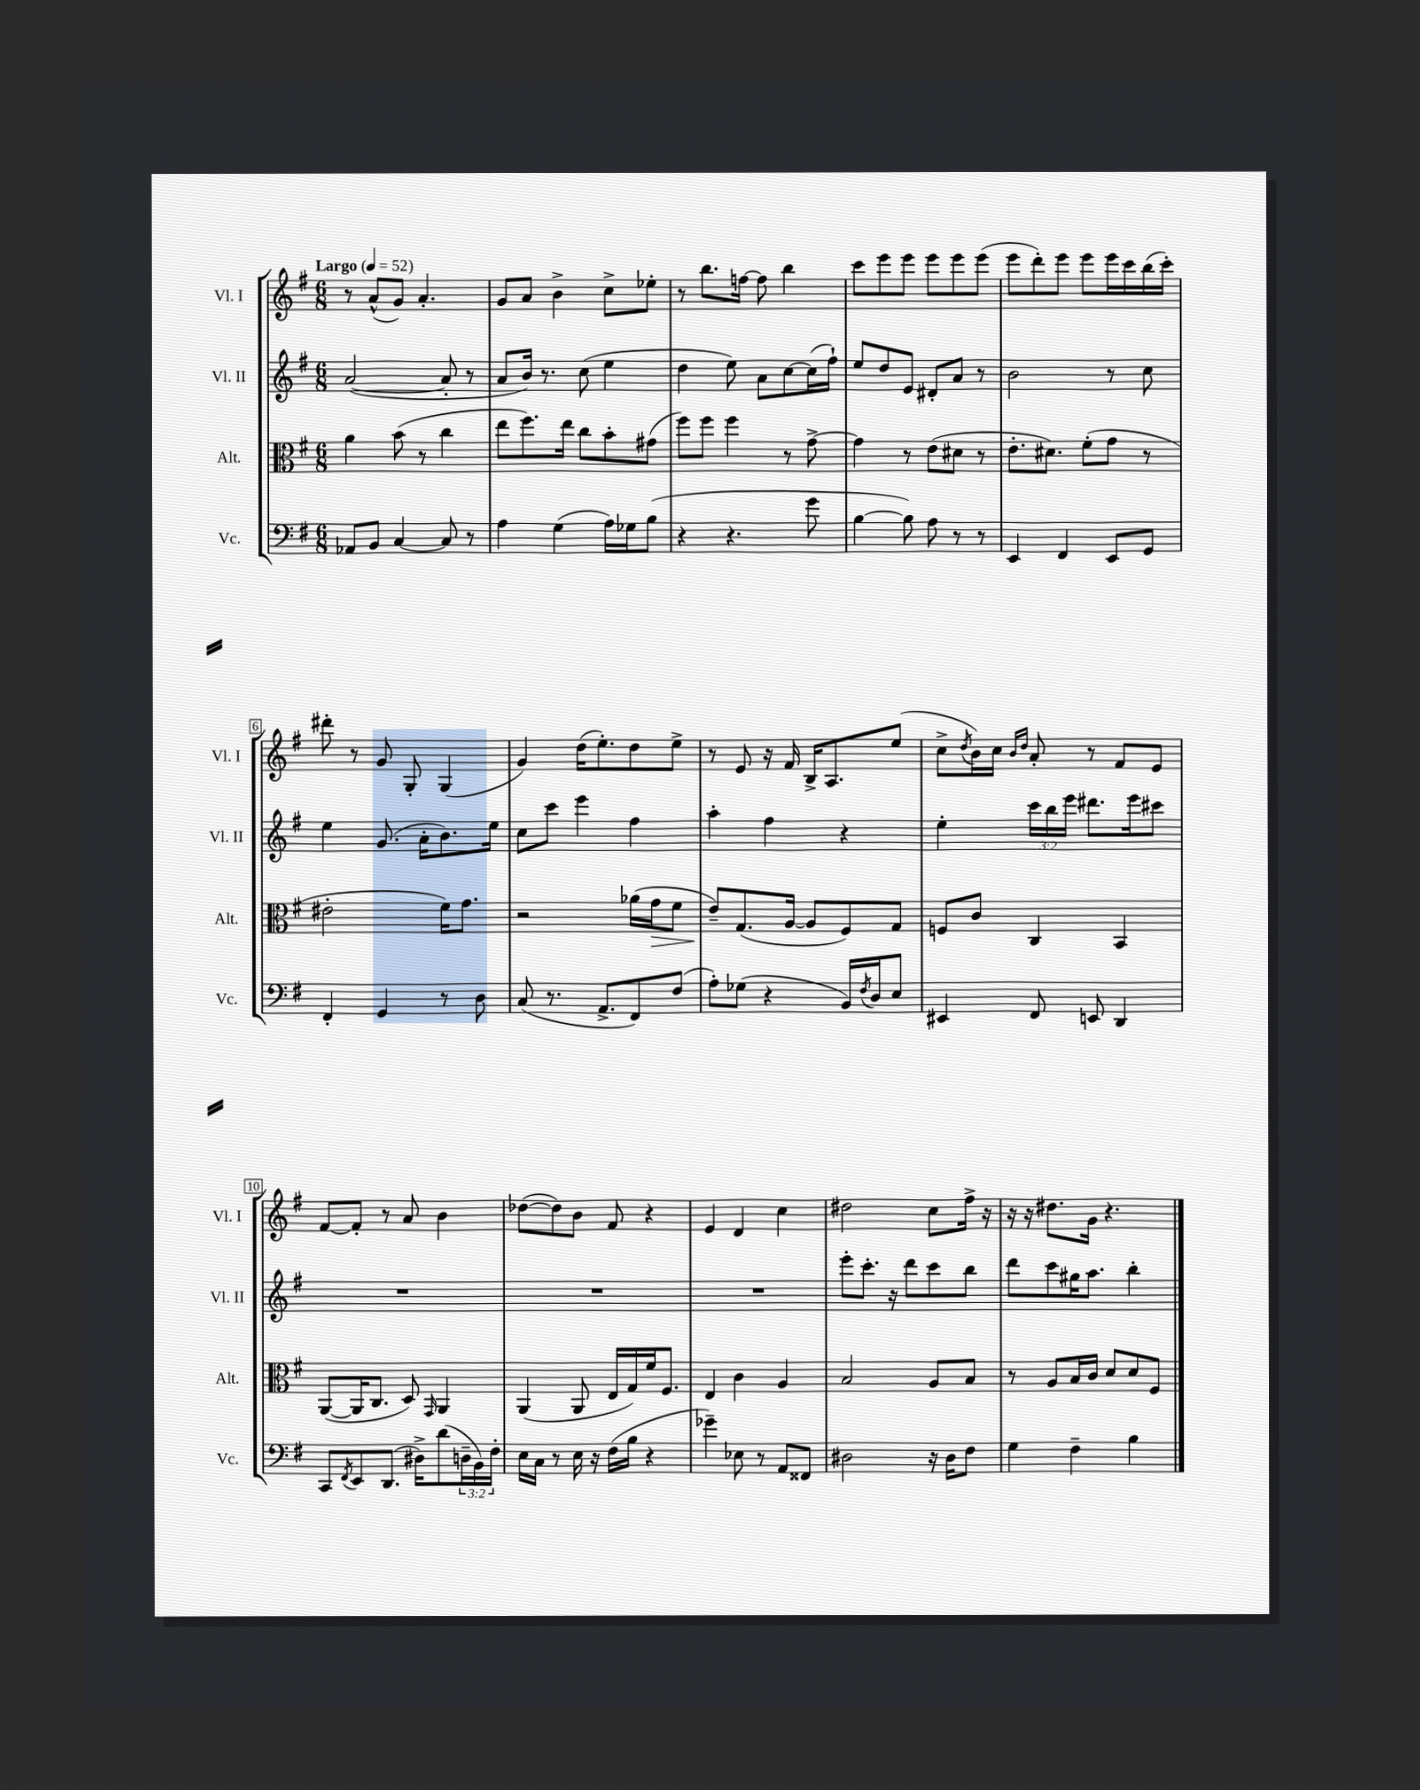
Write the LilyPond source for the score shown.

<<
\new StaffGroup <<
\new Staff = "s0" \with { instrumentName = "Vl. I" shortInstrumentName = "Vl. I" } {
    \clef treble \key g \major \numericTimeSignature \time 6/8 \tempo "Largo" 4 = 52
    r8 a'8-^( g'8) a'4.-. |
    g'8 a'8 b'4-> c''8-> ees''8-. |
    r8 b''8. f''16~ f''8 b''4 |
    c'''8 e'''8 e'''8 e'''8 e'''8 e'''8( |
    e'''8 d'''8-.) e'''8 e'''8 e'''16 c'''16 b''16( c'''16-.) |
    dis'''8-. r8 g'8 g8-. g4( |
    g'4) d''16( e''8.-.) d''8 e''8-> |
    r8 e'8 r16 fis'16 b16-> a8. e''8( |
    c''8-> \acciaccatura { d''8 } b'16) c''16 \grace { b'16 d''16 } a'8-. r8 fis'8 e'8 |
    fis'8~ fis'8-. r8 a'8 b'4 |
    des''8~( des''8) b'8 fis'8 r4 |
    e'4 d'4 c''4 |
    dis''2 c''8 fis''16-> r16 |
    r16 r16 dis''8. g'16 r4. \bar "|." |
}
\new Staff = "s1" \with { instrumentName = "Vl. II" shortInstrumentName = "Vl. II" } {
    \clef treble \key g \major \numericTimeSignature \time 6/8 \override Staff.TupletNumber.text = #tuplet-number::calc-fraction-text
    a'2~( a'8-. r8 |
    a'8 b'16) r8. c''8( e''4 |
    d''4 e''8) a'8 c''8~ c''16( fis''16-!) |
    e''8 d''8 e'8 dis'8-. a'8 r8 |
    b'2 r8 c''8 |
    e''4 g'8.( a'16-. b'8.) e''16 |
    c''8 c'''8 e'''4 fis''4 |
    a''4-. fis''4 r4 |
    e''4-. \tuplet 3/2 { c'''16 b''16 e'''16 } dis'''8. e'''16 cis'''8 |
    R2. |
    R2. |
    R2. |
    e'''8-. c'''8.-. r16 d'''8 c'''8 b''8 |
    d'''8 c'''8 gis''16 a''8. b''4-. \bar "|." |
}
\new Staff = "s2" \with { instrumentName = "Alt." shortInstrumentName = "Alt." } {
    \clef alto \key g \major \numericTimeSignature \time 6/8
    a'4 b'8( r8 c''4 |
    e''8 fis''8.) e''16 c''8 b'8-. gis'8( |
    fis''8) fis''8 fis''4 r8 g'8~-> |
    g'4 r8 e'8( dis'8 r8 |
    e'8.-. dis'8.) fis'8-.( g'8 r8 |
    eis'2-. fis'16) g'8. |
    r2 aes'16( g'16\> fis'8 |
    e'8--\!) g8.( a16~ a8 fis8) g8 |
    f8 c'8 c4 b,4 |
    a,8~( a,16 c8. d8) \grace { g,16 } a,4 |
    a,4( a,8 e16 g16) fis'16 fis8. |
    e4 c'4 a4 |
    b2 a8 b8 |
    r8 a8 b16 c'16 d'8 d'8 fis8 \bar "|." |
}
\new Staff = "s3" \with { instrumentName = "Vc." shortInstrumentName = "Vc." } {
    \clef bass \key g \major \numericTimeSignature \time 6/8 \override Staff.TupletNumber.text = #tuplet-number::calc-fraction-text
    aes,8 b,8 c4~ c8 r8 |
    a4 g4( a16) ges16 b8( |
    r4 r4. g'8 |
    b4~ b8) a8 r8 r8 |
    e,4 fis,4 e,8 g,8 |
    fis,4-. g,4 r8 d8 |
    c8( r8. a,8.-> fis,8) fis8( |
    a8-.) ges8( r4 b,16) \acciaccatura { fis8 } d16 e8 |
    eis,4 fis,8 e,8 d,4 |
    c,8 \acciaccatura { fis,8 } e,8 d,8.( dis16->) d'8( \tuplet 3/2 { d16-- b,16) fis16-. } |
    e16 c16 r8 e16 r16 fis16( b16 r4 |
    ges'4--) ees8 r8 a,8 fisis,8 |
    dis2 r16 dis16 fis8 |
    g4 fis4-- b4 \bar "|." |
}
>>
>>
\layout { \context { \Score \override BarNumber.stencil = #(make-stencil-boxer 0.1 0.3 ly:text-interface::print) } }
